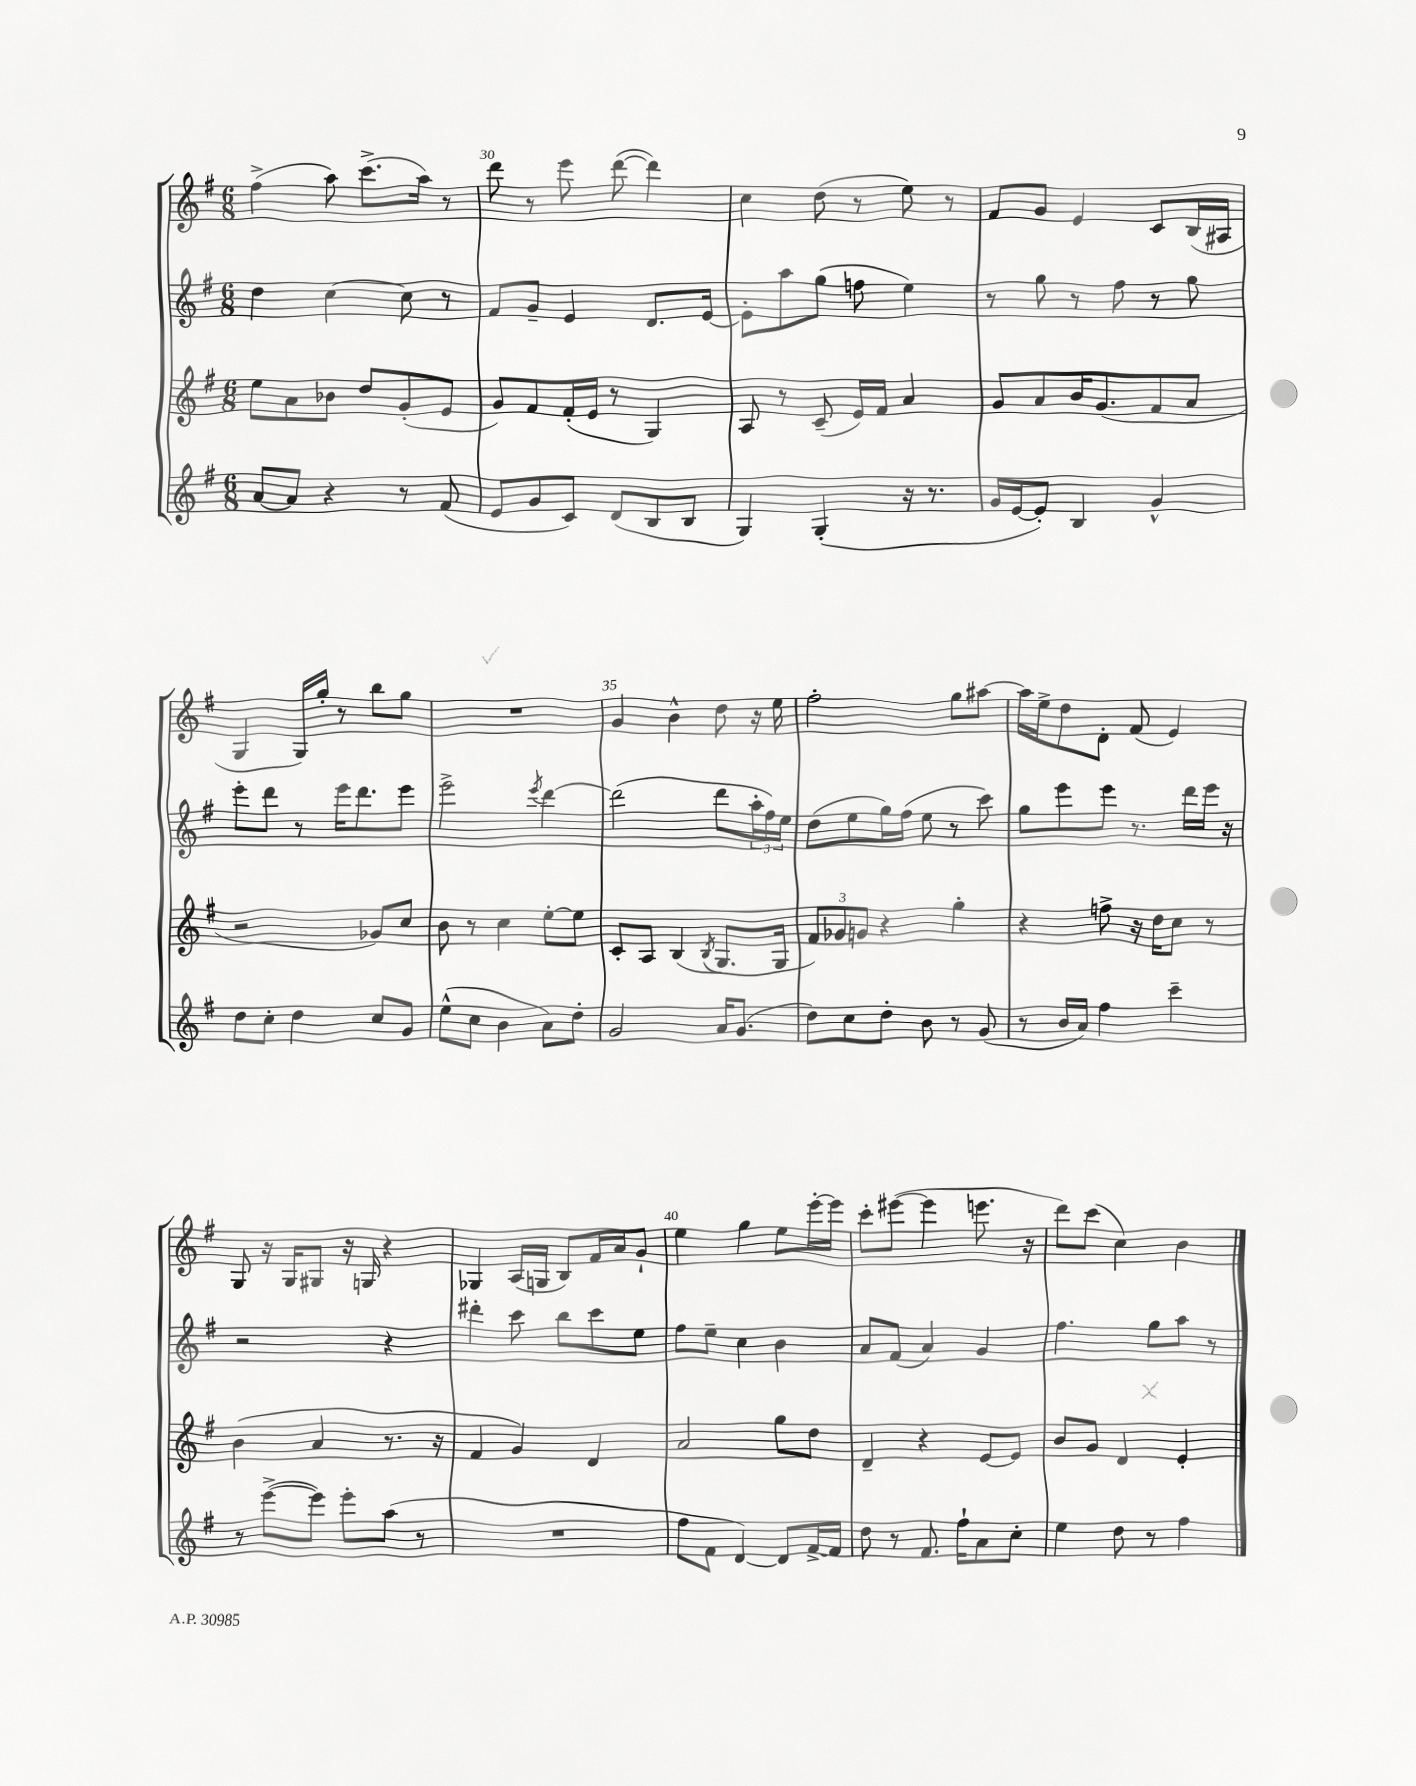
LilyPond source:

<<
\new StaffGroup <<
\new Staff = "s0" {
    \clef treble \key g \major \numericTimeSignature \time 6/8
    fis''4->( a''8) c'''8.->( a''16) r8 |
    d'''8 r8 e'''8 d'''8~( d'''4) |
    c''4 d''8( r8 e''8) r8 |
    fis'8 g'8 e'4 c'8 b16( ais16 |
    g4 g16) g''16-. r8 b''8 g''8 |
    R2. |
    g'4 b'4-^ d''8 r16 e''16 |
    fis''2-. g''8 ais''8~ |
    ais''16 e''16-> d''8 d'8-. fis'8( e'4) |
    g8 r16 g16 gis8 r16 g16 r4 |
    ges4 a16( g16 b8) fis'16 a'16 g'8-! |
    e''4 g''4 e''8 e'''16~-. e'''16 |
    c'''8-. eis'''8~( eis'''4 e'''8. r16 |
    d'''8) c'''8( c''4) b'4 \bar "|." |
}
\new Staff = "s1" {
    \clef treble \key g \major \numericTimeSignature \time 6/8
    d''4 c''4~ c''8 r8 |
    fis'8 g'8-- e'4 d'8. e'16~ |
    e'8-. a''8 g''8( f''8 e''4) |
    r8 g''8 r8 fis''8 r8 g''8 |
    e'''8-. d'''8 r8 e'''16 d'''8. e'''8 |
    e'''2-> \acciaccatura { e'''8 } d'''4~ |
    d'''2( d'''8 \tuplet 3/2 { a''16-. fis''16) e''16 } |
    d''8( e''8 g''16) fis''16( e''8 r8 c'''8) |
    g''8 e'''8 e'''8 r8. d'''16 e'''16 r16 |
    r2 r4 |
    dis'''4-. c'''8 b''8 c'''8 e''8 |
    fis''8 e''8-- c''4 b'4 |
    a'8 fis'8( a'4) g'4 |
    fis''4. g''8 a''8 r8 \bar "|." |
}
\new Staff = "s2" {
    \clef treble \key g \major \numericTimeSignature \time 6/8
    e''8 a'8 bes'8 d''8 g'8-.( e'8 |
    g'8) fis'8 fis'16-.( e'16 r8 g4) |
    a8 r8 c'8--( e'16) fis'16 a'4 |
    g'8 a'8 b'16 g'8.( fis'8 a'8 |
    r2 ges'8) c''8 |
    b'8 r8 c''4 e''8~-. e''8 |
    c'8-. a8 b4( \acciaccatura { b8 } g8. g16 |
    \tuplet 3/2 { fis'8) ges'8 g'8 } r4 g''4-. |
    r4 f''8-> r16 d''16 c''8 r8 |
    b'4( a'4 r8. r16 |
    fis'4 g'4) d'4 |
    a'2 g''8 d''8 |
    d'4-- r4 e'8~ e'8 |
    b'8 g'8 d'4 e'4-. \bar "|." |
}
\new Staff = "s3" {
    \clef treble \key g \major \numericTimeSignature \time 6/8
    a'8~ a'8 r4 r8 fis'8( |
    e'8 g'8 c'8) d'8( b8 b8 |
    g4) g4-.( r16 r8. |
    g'16 e'16~ e'8-.) b4 g'4-^ |
    d''8 c''8-. d''4 c''8 g'8 |
    e''8-^( c''8 b'4 a'8) d''8-. |
    g'2 a'16 g'8.( |
    d''8) c''8 d''8-. b'8 r8 g'8( |
    r8 b'16 a'16) fis''4 c'''4-- |
    r8 e'''8~->( e'''8) e'''8-. a''8( r8 |
    R2. |
    fis''8 fis'8 d'4~) d'8 fis'16~-> fis'16 |
    d''8 r8 fis'8. fis''16-! a'8 c''8-. |
    e''4 d''8 r8 fis''4 \bar "|." |
}
>>
>>
\layout { \context { \Score currentBarNumber = #29 \override BarNumber.break-visibility = ##(#f #t #t) barNumberVisibility = #(every-nth-bar-number-visible 5) } }
